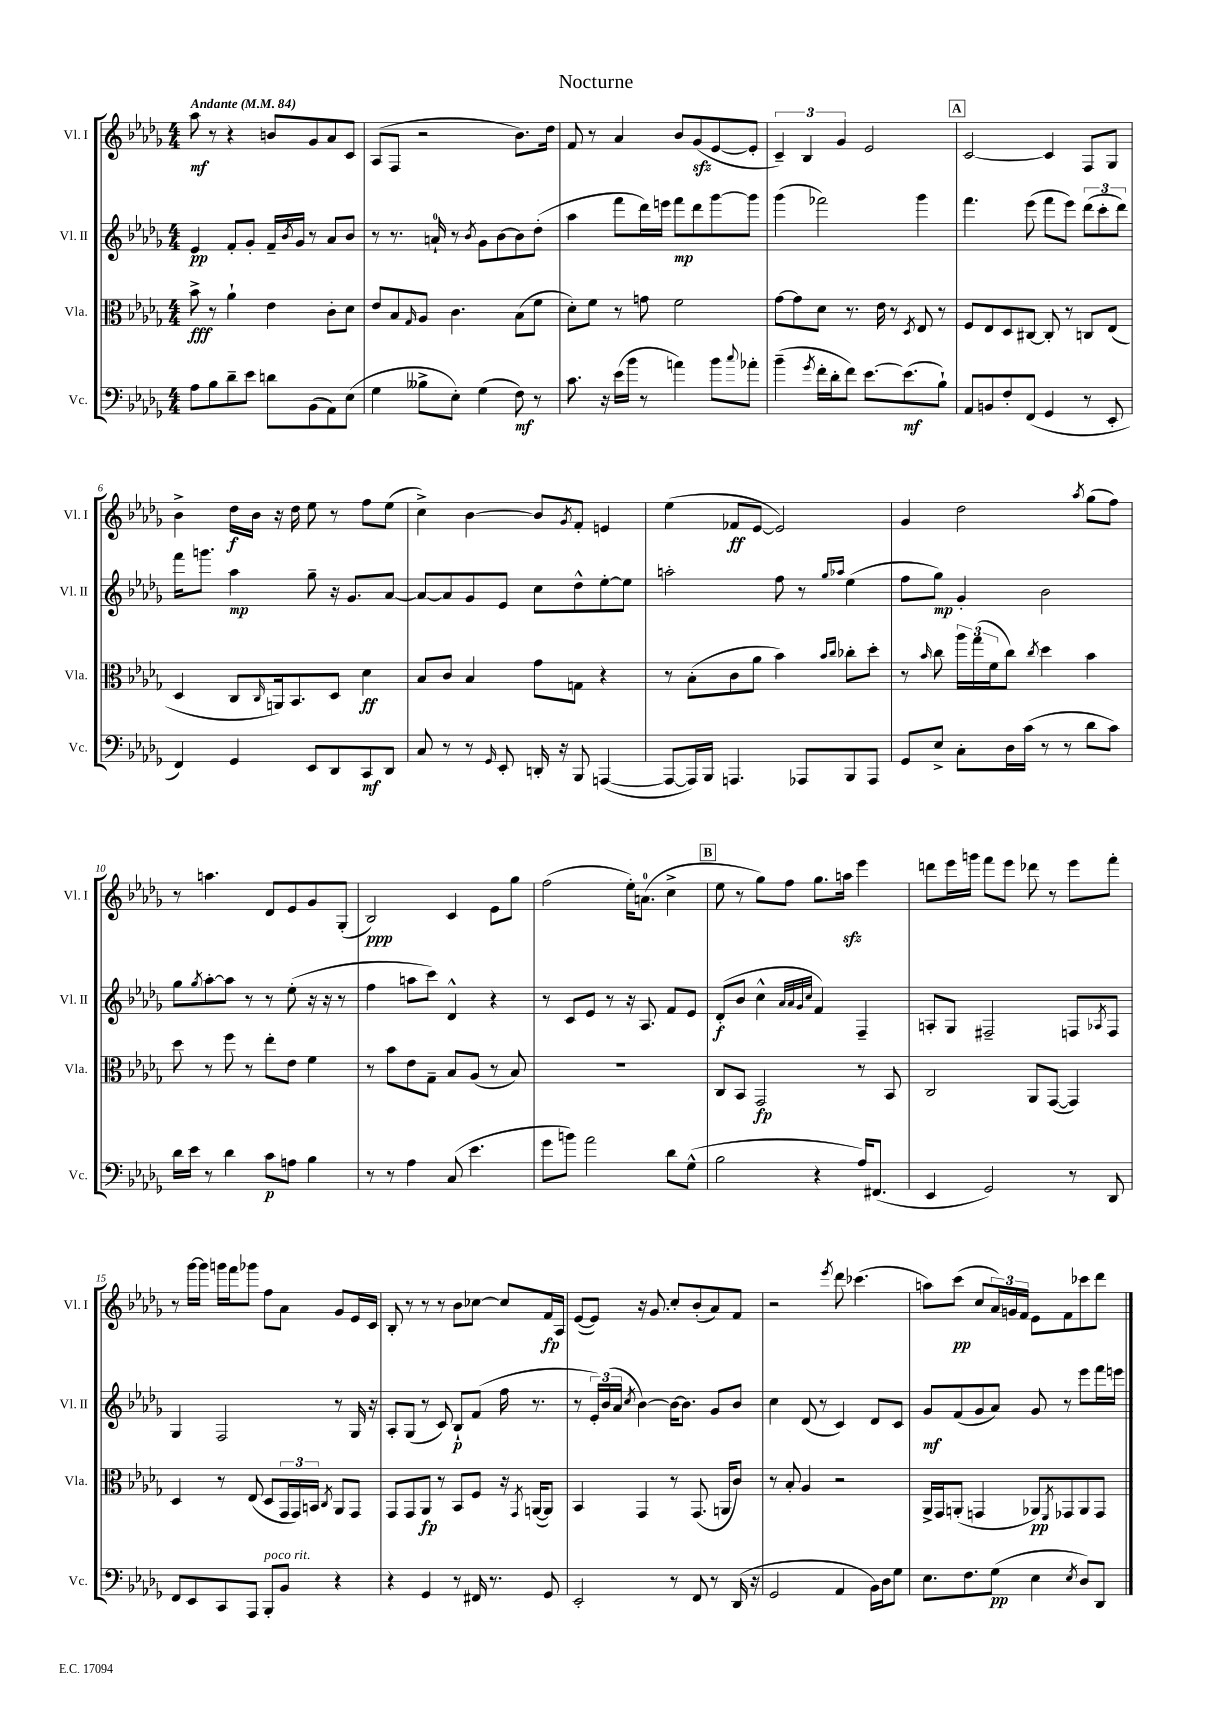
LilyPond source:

\header { title = "Nocturne" }
<<
\new StaffGroup <<
\new Staff = "s0" \with { instrumentName = "Vl. I" shortInstrumentName = "Vl. I" } {
    \clef treble \key des \major \numericTimeSignature \time 4/4 \tempo "Andante" 4 = 84
    aes''8\mf r8 r4 b'8 ges'8 aes'8 c'8 |
    aes8( f8 r2 bes'8.) des''16 |
    f'8 r8 aes'4 bes'8 ges'8\sfz( ees'8~ ees'8-. |
    \tuplet 3/2 { c'4--) bes4 ges'4 } ees'2 |
    \mark \markup { \box "A" } c'2~ c'4 f8 ges8 |
    bes'4-> des''16\f bes'16 r16 des''16 ees''8 r8 f''8 ees''8( |
    c''4->) bes'4~ bes'8 \acciaccatura { ges'8 } f'8-. e'4 |
    ees''4( fes'8\ff ees'8~ ees'2) |
    ges'4 des''2 \acciaccatura { aes''8 } ges''8( f''8) |
    r8 a''4. des'8 ees'8 ges'8 ges8-.( |
    bes2\ppp) c'4 ees'8 ges''8 |
    f''2( ees''16-.) a'8.-0( c''4-> |
    \mark \markup { \box "B" } ees''8 r8 ges''8) f''8 ges''8. a''16\sfz ees'''4 |
    d'''8 ees'''16 g'''16 f'''8 ees'''8 des'''8 r8 ees'''8 f'''8-. |
    r8 ges'''16~ ges'''16 g'''16 f'''16 ges'''8 f''8 aes'8 ges'8 ees'16 c'16 |
    bes8-. r8 r8 r8 bes'8 ces''8~ ces''8 f'16\fp aes16 |
    ees'8~( ees'8) r16 ges'8. c''8-. bes'8-.( aes'8) f'8 |
    r2 \acciaccatura { ees'''8 } des'''8 ces'''4.( |
    a''8) c'''8\pp( c''8 \tuplet 3/2 { aes'16) g'16 f'16 } ees'8 f'8 ces'''8 des'''8 \bar "|." |
}
\new Staff = "s1" \with { instrumentName = "Vl. II" shortInstrumentName = "Vl. II" } {
    \clef treble \key des \major \numericTimeSignature \time 4/4
    ees'4\pp f'8-. ges'8-. f'16-- \acciaccatura { bes'8 } ges'16 r8 aes'8 bes'8 |
    r8 r8. a'16-0-! r8 \acciaccatura { bes'8 } ges'8 bes'8~ bes'8 des''8-.( |
    aes''4 f'''8 des'''16) e'''16 f'''8\mp des'''8 ges'''8~ ges'''8 |
    ges'''4( fes'''2) ges'''4 |
    \mark \markup { \box "A" } f'''4. ees'''8( f'''8 ees'''8) \tuplet 3/2 { des'''8( c'''8-. des'''8) } |
    f'''16 g'''8. aes''4\mp ges''8-- r16 ges'8. aes'8~ |
    aes'8~ aes'8 ges'8 ees'8 c''8 des''8-^ ees''8~-. ees''8 |
    a''2-. f''8 r8 \grace { ges''16 aes''16 } ees''4( |
    f''8 ges''8\mp) ges'4-. bes'2 |
    ges''8 \acciaccatura { ges''8 } aes''8~-. aes''8 r8 r8 ees''8-.( r16 r16 r8 |
    f''4 a''8 c'''8) des'4-^ r4 |
    r8 c'8 ees'8 r8 r16 aes8. f'8 ees'8 |
    \mark \markup { \box "B" } des'8-.\f( bes'8 c''4-^ \grace { aes'32 aes'32 ges'32 c''32 } f'4) f4-- |
    a8-. ges8 fis2-- f8 \acciaccatura { aes8 } f8 |
    ges4 f2 r8 ges16 r16 |
    aes8-. ges8( r8 c'8) bes8-!\p f'8( f''16 r8. |
    r8 \tuplet 3/2 { ees'16-.) bes'16( aes'16 } \acciaccatura { c''8 } bes'4~) bes'16~ bes'8. ges'8 bes'8 |
    c''4 des'8( r8 c'4) des'8 c'8 |
    ges'8\mf f'8( ges'8 aes'8) ges'8 r8 ees'''8 f'''16 e'''16 \bar "|." |
}
\new Staff = "s2" \with { instrumentName = "Vla." shortInstrumentName = "Vla." } {
    \clef alto \key des \major \numericTimeSignature \time 4/4
    bes'8->\fff r8 aes'4-! ees'4 c'8-. des'8 |
    ees'8 bes8 \grace { ges16 } aes8 c'4. bes8( f'8 |
    des'8-.) f'8 r8 g'8 f'2 |
    ges'8~ ges'8 des'8 r8. ees'16 r8 \acciaccatura { des8 } ees8 r8 |
    \mark \markup { \box "A" } f8 ees8 des8 cis8~ cis8-. r8 c8 ees8( |
    des4 c8 \grace { c16 } a,16) bes,8. des8 des'4\ff |
    bes8 c'8 bes4 ges'8 g8 r4 |
    r8 bes8-.( c'8 aes'8 bes'4) \grace { bes'16 c''16 } ces''8-. des''8-. |
    r8 \grace { bes'16 } c''8 \tuplet 3/2 { aes''16 ges''16( f'16 } c''8) \acciaccatura { c''8 } des''4 bes'4 |
    des''8 r8 f''8 r8 ees''8-. ees'8 f'4 |
    r8 bes'8 ees'8 ges8-- bes8 aes8( r8 bes8) |
    R1 |
    \mark \markup { \box "B" } c8 bes,8 ges,2\fp r8 bes,8 |
    c2 aes,8 ges,8~( ges,4) |
    des4 r8 ees8( des8 \tuplet 3/2 { ges,16 ges,16) b,16 } \acciaccatura { c8 } aes,8 ges,8 |
    ges,8 ges,8 aes,8\fp r8 bes,8 f8 r16 \acciaccatura { ges,8 } a,16~( a,8) |
    bes,4 ges,4 r8 ges,8.( a,16 c'8) |
    r8 bes8-. aes4 r2 |
    aes,16-> ges,16 a,8-.( g,4 aes,8\pp) \acciaccatura { f,8 } ges,8 aes,8 ges,8 \bar "|." |
}
\new Staff = "s3" \with { instrumentName = "Vc." shortInstrumentName = "Vc." } {
    \clef bass \key des \major \numericTimeSignature \time 4/4
    aes8 bes8 des'8-- ees'8 d'8 bes,8( aes,8) ees8( |
    ges4 beses8-> ees8-.) ges4( f8\mf) r8 |
    c'8. r16 ees'16( bes'16 r8 a'4) bes'8 \appoggiatura { c''8 } aes'8-. |
    bes'4--( \acciaccatura { ges'8 } f'16-. des'16-. f'8) ees'8.~ ees'8.\mf( bes8-!) |
    \mark \markup { \box "A" } aes,8 b,8 f8-. f,8( ges,4 r8 ees,8-. |
    f,4) ges,4 ees,8 des,8 c,8\mf des,8 |
    c8 r8 r8 \grace { ges,16 } ees,8-. d,16-. r16 bes,,8 a,,4~( |
    a,,8~ a,,16) bes,,16 a,,4. aes,,8 bes,,8 aes,,8 |
    ges,8 ees8-> c8-. des16 c'16( r8 r8 des'8 c'8) |
    des'16 ees'16 r8 des'4 c'8\p a8 bes4 |
    r8 r8 aes4 c8( ees'4. |
    ges'8 b'8) aes'2 des'8 ges8-^( |
    \mark \markup { \box "B" } bes2 r4 aes16) fis,8.( |
    ees,4 ges,2) r8 des,8 |
    f,8 ees,8 c,8 aes,,8 bes,,8-.^\markup { \italic "poco rit." } bes,8 r4 |
    r4 ges,4 r8 fis,16 r8. ges,8 |
    ees,2-. r8 f,8 r8 des,16( r16 |
    ges,2 aes,4 bes,16) des16 ges8 |
    ees8. f8. ges8\pp( ees4 \acciaccatura { ees8 } des8) des,8 \bar "|." |
}
>>
>>
